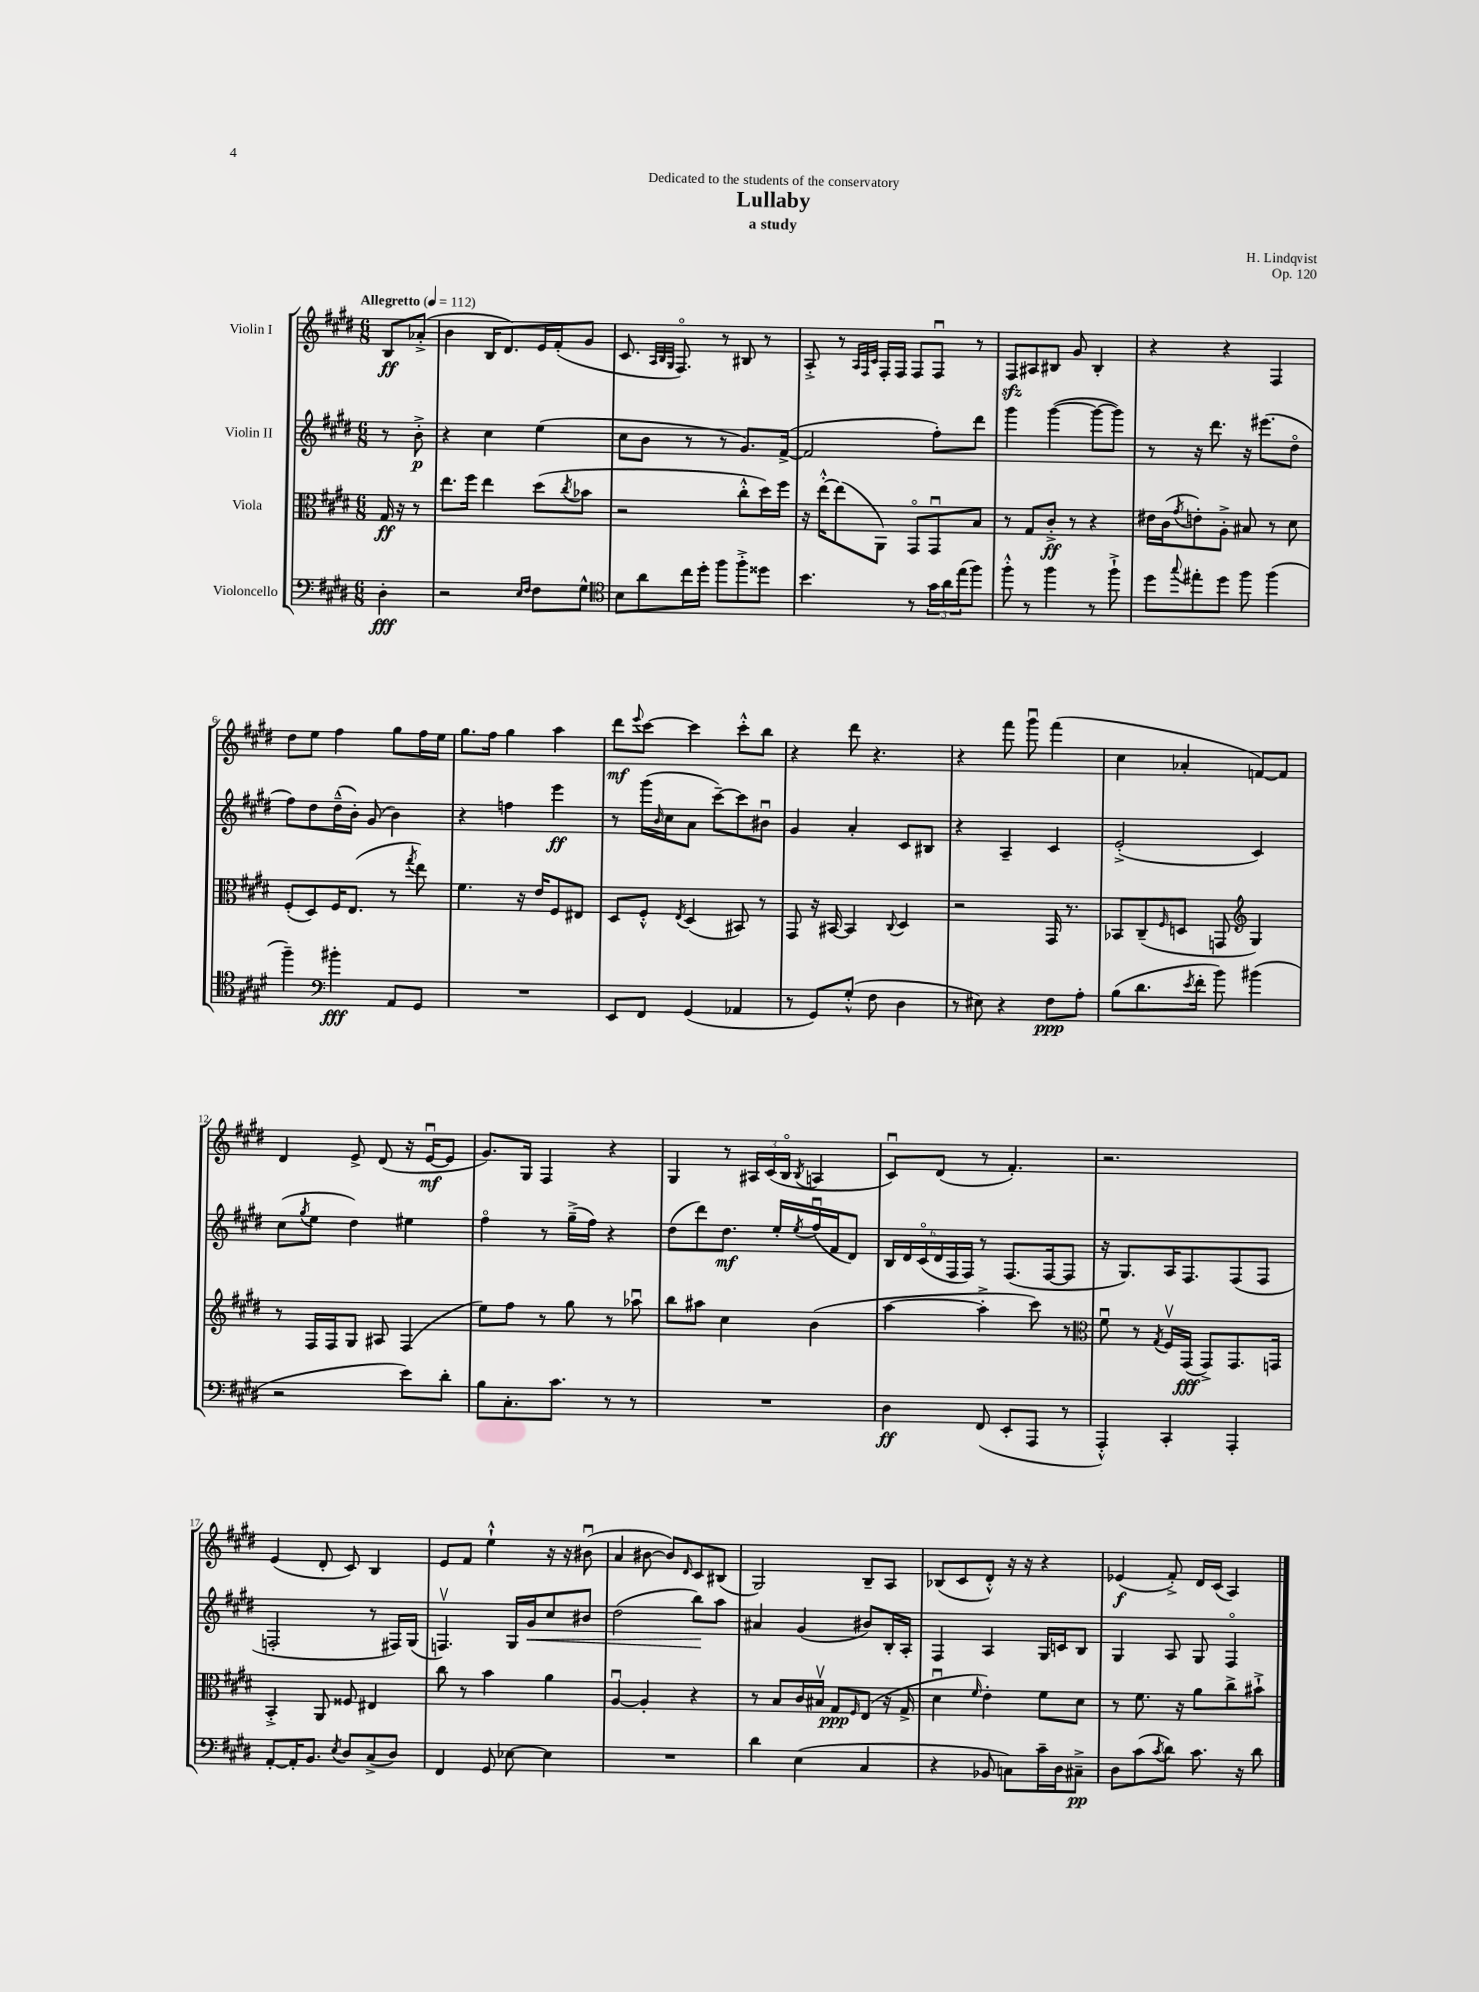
\header { title = "Lullaby" composer = "H. Lindqvist" subtitle = "a study" dedication = "Dedicated to the students of the conservatory" opus = "Op. 120" }
<<
\new StaffGroup <<
\new Staff = "s0" \with { instrumentName = "Violin I" } {
    \clef treble \key e \major \numericTimeSignature \time 6/8 \partial 4 \tempo "Allegretto" 4 = 112
    b8\ff aes'8-.->( |
    b'4 b16 dis'8.) e'16 fis'16-.( gis'8 |
    cis'8. \grace { a32 b32 gis32 } fis8.\flageolet) r8 bis8 r8 |
    a8-.-> r8 \grace { a32 fis32 cis'32 } fis16-. fis16 fis8 fis8\downbow r8 |
    fis8\sfz ais8 bis8 gis'8 bis4-. |
    r4 r4 fis4 |
    dis''8 e''8 fis''4 gis''8 fis''16 e''16 |
    gis''8. fis''16 gis''4 a''4 |
    dis'''8\mf \appoggiatura { e'''8 } cis'''8~ cis'''4 cis'''8-.-^ b''8 |
    r4 dis'''8 r4. |
    r4 fis'''8 gis'''8\downbow fis'''4( |
    cis''4 aes'4-. f'8~) f'8 |
    dis'4 e'8-> dis'8( r16 e'16~\downbow\mf e'8 |
    gis'8.) gis16 fis4 r4 |
    gis4 r8 \tuplet 3/2 { ais16 cis'16( b16\flageolet } \acciaccatura { b8 } a4 |
    cis'8\downbow) dis'8( r8 fis'4.-.) |
    r2. |
    e'4( dis'8-. cis'8) b4 |
    e'8 fis'8 e''4-!-^ r16 r16 bis'8\downbow( |
    a'4 bis'8~ bis'8) \grace { dis'16 } cis'8 bis8( |
    gis2) b8-- a8 |
    bes8( cis'8 dis'8-.-^) r16 r16 r4 |
    ees'4\f( fis'8-.->) dis'16 cis'16( a4) \bar "|." |
}
\new Staff = "s1" \with { instrumentName = "Violin II" } {
    \clef treble \key e \major \numericTimeSignature \time 6/8 \partial 4
    r8 b'8-.->\p |
    r4 cis''4 e''4( |
    cis''8 b'8 r8 r8 gis'8.) fis'16~->( |
    fis'2 fis''8-.) dis'''8 |
    gis'''4 gis'''4~( gis'''8~ gis'''8) |
    r8 r16 dis'''8. r16 eis'''8.( dis''8\flageolet |
    fis''8) dis''8 dis''16---^( b'16-.) gis'8( b'4) |
    r4 f''4 e'''4\ff |
    r8 gis'''16( \grace { b'16 } cis''16 a'8 cis'''8~--) cis'''8 bis'8\downbow |
    gis'4 a'4-. cis'8 bis8 |
    r4 a4-- cis'4 |
    e'2-.->( cis'4) |
    cis''8( \acciaccatura { gis''8 } e''8 dis''4) eis''4 |
    fis''4\flageolet r8 gis''16--->( fis''16) r4 |
    dis''8( dis'''8) dis''8.\mf e''16-. \acciaccatura { e''8 } fis''16\downbow( fis'16 dis'8) |
    \tuplet 6/4 { b16 dis'16 cis'16\flageolet( dis'16 fis16 fis16) } r8 fis8.( fis16~ fis8 |
    r16 gis8.) a16 fis8. fis8( fis8 |
    f2-. r8 fis16) gis16( |
    f4.\upbow) gis16 gis'16\< cis''8 bis'8 |
    dis''2( b''8\!) a''8 |
    ais'4 gis'4( bis'8) b16-. a16-. |
    fis4 a4 gis16 c'16 b8 |
    gis4 a8 gis8 fis4\flageolet \bar "|." |
}
\new Staff = "s2" \with { instrumentName = "Viola" } {
    \clef alto \key e \major \numericTimeSignature \time 6/8 \partial 4
    gis16\ff r16 r8 |
    e''8. fis''16 e''4 dis''8( \acciaccatura { cis''8 } bes'8 |
    r2 cis''8-.-^ dis''16) fis''16 |
    r16 e''16~-.-^ e''8( a,8) gis,8\flageolet gis,8\downbow b8 |
    r8 gis8 cis'8-.->\ff r8 r4 |
    eis'16 cis'16( \acciaccatura { gis'8 } e'8-.) a8-.-> bis8 r8 dis'8 |
    fis8-.( dis8) fis16 e8.( r8 \acciaccatura { gis''8 } e''8) |
    fis'4. r16 e'16 fis8 eis8 |
    dis8 fis8-.-^ \acciaccatura { e8 } dis4( bis,8) r8 |
    gis,8 r16 bis,16~ bis,4 \appoggiatura { cis8 } dis4 |
    r2 gis,16 r8. |
    bes,8 cis8--( \grace { fis16 } d8 g,8 \clef treble gis4) |
    r8 fis16 fis16 gis8 ais8 fis4( |
    e''8) fis''8 r8 gis''8 r8 aes''8\downbow |
    b''8 ais''8 cis''4 b'4( |
    a''4~ a''4-.-> cis'''8) r8 |
    \clef alto fis'8\downbow r8 \acciaccatura { gis8 } fis16\upbow gis,16\fff( gis,8->) gis,8. g,16 |
    b,4-.-> a,8 fisis8 eis4 |
    cis''8 r8 b'4 a'4 |
    a4~\downbow a4-. r4 |
    r8 b8 cis'16 bis16\upbow gis8\ppp \grace { fis16 } e8( r16 gis16-> |
    dis'4\downbow \grace { fis'16 } e'4-.) fis'8 dis'8 |
    r8 fis'8. r16 a'8 cis''8-> bis'8-!-> \bar "|." |
}
\new Staff = "s3" \with { instrumentName = "Violoncello" } {
    \clef bass \key e \major \numericTimeSignature \time 6/8 \partial 4
    dis4-.\fff |
    r2 \grace { e16 fis16 } fis8 gis8-^ |
    \clef tenor b8 a'8 cis''16 dis''16-. fis''8 fis''8-.-> disis''8 |
    b'4. r8 \tuplet 3/2 { gis'16 a'16 e''16( } fis''8) |
    fis''8-.-^ r8 fis''4 r8 fis''8-!-> |
    dis''8 \appoggiatura { gis''8 } eis''8-. dis''8 fis''8 fis''4( |
    fis''4--) \clef bass bis'4-.\fff a,8 gis,8 |
    R2. |
    e,8 fis,8 gis,4( aes,4 |
    r8 gis,8) gis8-.-^( fis8 dis4 |
    r8 eis8) r4 fis8\ppp a8-. |
    b8( dis'8. \acciaccatura { e'8 } fis'16-. b'8) bis'4( |
    r2 e'8) dis'8-. |
    b8 cis8.-. cis'8. r8 r8 |
    R2. |
    dis4\ff fis,8( e,8-. a,,8 r8 |
    a,,4-.-^) cis,4-. a,,4-. |
    a,8~-. a,16-. b,8. \acciaccatura { e8 } dis8 cis8->( dis8) |
    fis,4 gis,8 ees8~ ees4 |
    R2. |
    dis'4 e4( cis4 |
    r4 bes,8 c8) cis'16-- dis16 cis8--->\pp |
    dis8 cis'8( \acciaccatura { cis'8 } dis'8) cis'8. r16 dis'8 \bar "|." |
}
>>
>>
